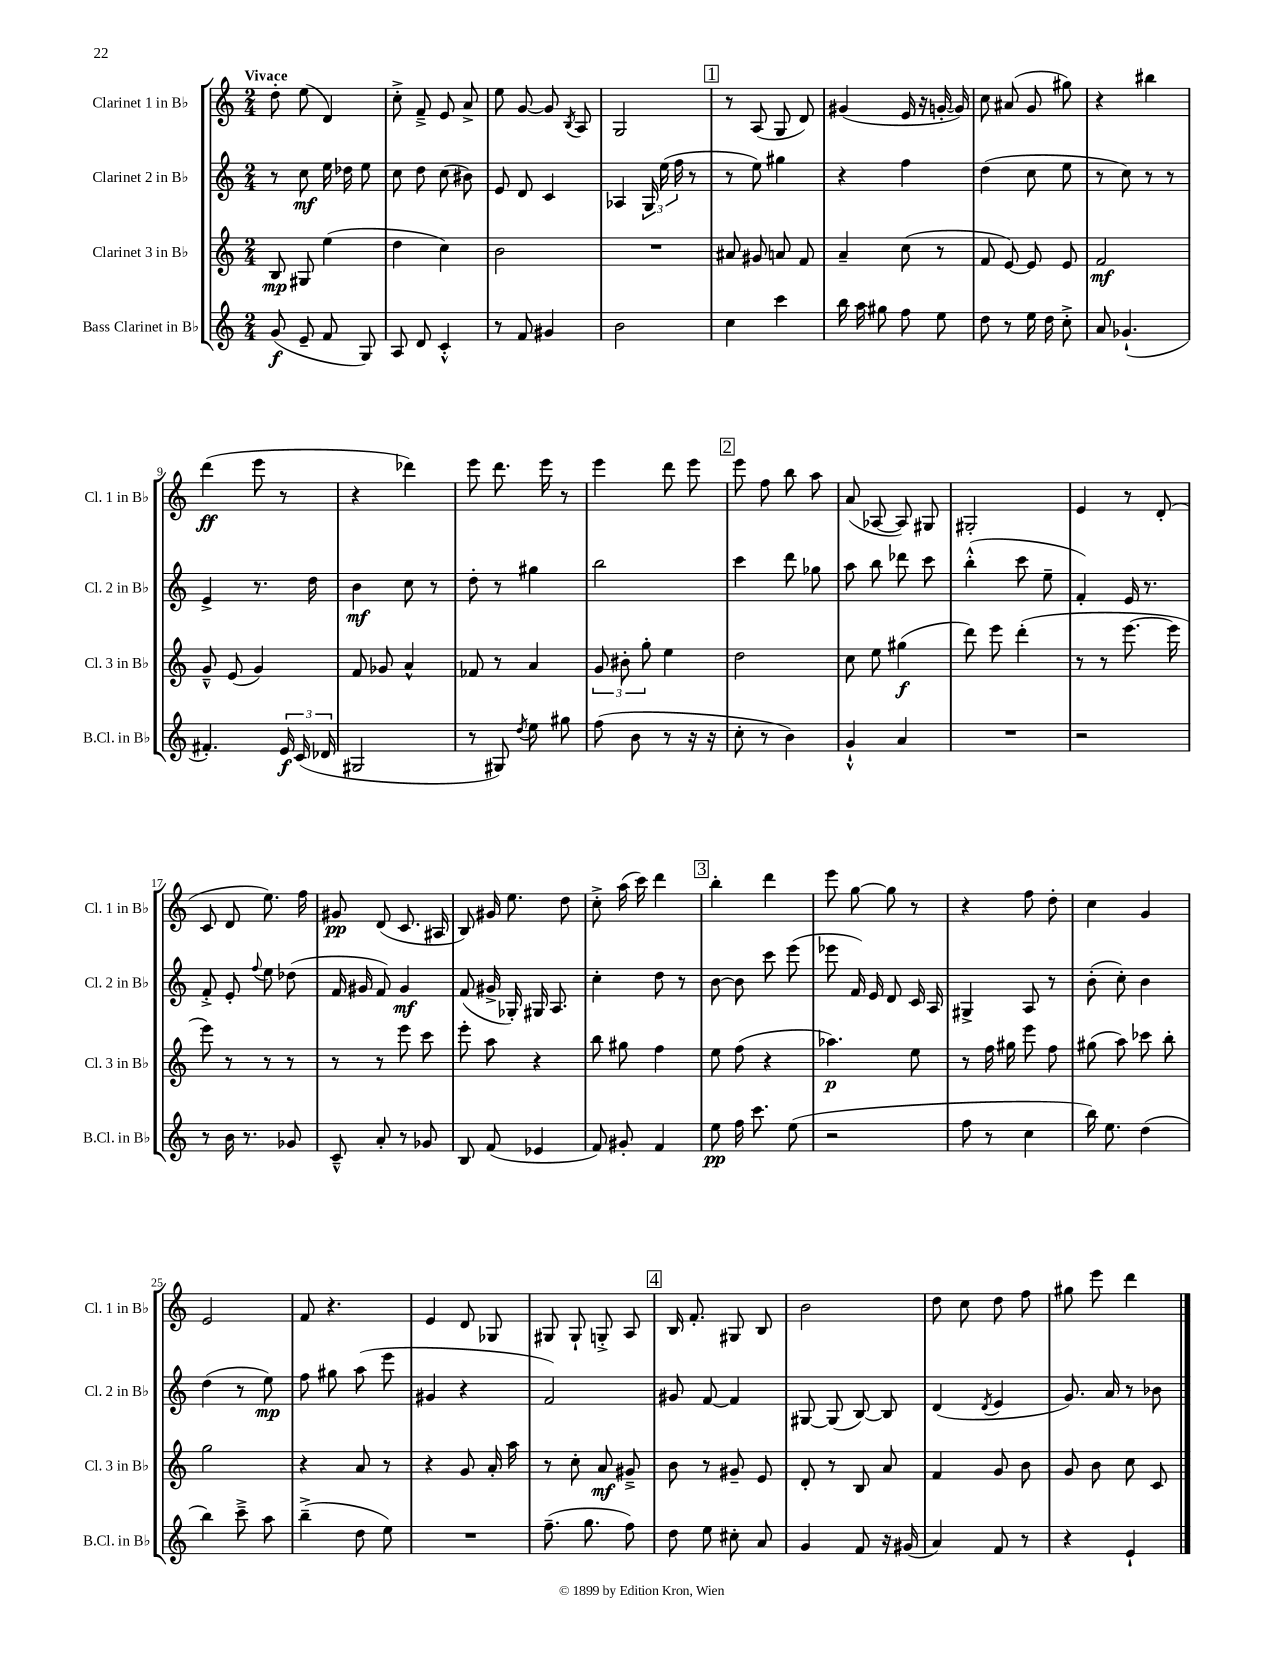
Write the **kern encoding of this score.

**kern	**dynam	**kern	**dynam	**kern	**dynam	**kern	**dynam
*part4	*part4	*part3	*part3	*part2	*part2	*part1	*part1
*staff4	*staff4	*staff3	*staff3	*staff2	*staff2	*staff1	*staff1
*I"Bass Clarinet in B♭	*	*I"Clarinet 3 in B♭	*	*I"Clarinet 2 in B♭	*	*I"Clarinet 1 in B♭	*
*I'B.Cl. in B♭	*	*I'Cl. 3 in B♭	*	*I'Cl. 2 in B♭	*	*I'Cl. 1 in B♭	*
*clefG2	*	*clefG2	*	*clefG2	*	*clefG2	*
*k[]	*	*k[]	*	*k[]	*	*k[]	*
*M2/4	*	*M2/4	*	*M2/4	*	*M2/4	*
=1	=1	=1	=1	=1	=1	=1	=1
!	!	!	!	!	!	!LO:TX:a:B:t=Vivace	!
(8g/	f	8B/	mp	8r	.	8dd'\	.
8e~/	.	8G#X/	.	8cc\	mf	(8ee\	.
8f/	.	(4ee\	.	16ee\	.	4d/)	.
.	.	.	.	16dd-X\	.	.	.
8G/)	.	.	.	8ee\	.	.	.
=2	=2	=2	=2	=2	=2	=2	=2
8A/	.	4dd\	.	8cc\	.	8cc'^\	.
8d/	.	.	.	8dd\	.	8f~^/	.
4c'^^/	.	4cc\)	.	(8cc\	.	8e/	.
.	.	.	.	8b#X\)	.	8a^/	.
=3	=3	=3	=3	=3	=3	=3	=3
8r	.	2b\	.	8e/	.	8ee\	.
8f/	.	.	.	8d/	.	[8g/	.
4g#X/	.	.	.	4c/	.	8g/]	.
.	.	.	.	.	.	8qB/	.
.	.	.	.	.	.	8A/	.
=4	=4	=4	=4	=4	=4	=4	=4
2b\	.	2r	.	4A-X/	.	2G/	.
.	.	.	.	24G/	.	.	.
.	.	.	.	(24ee\	.	.	.
.	.	.	.	24ff\	.	.	.
.	.	.	.	8r	.	.	.
!!LO:REH:place=s1:t=1
=5	=5	=5	=5	=5	=5	=5	=5
4cc\	.	8a#X/	.	8r	.	8r	.
.	.	8g#X/	.	8ee\)	.	(8A/	.
4ccc\	.	8an/	.	4gg#X\	.	8G/	.
.	.	8f/	.	.	.	8d/)	.
=6	=6	=6	=6	=6	=6	=6	=6
16bb\	.	4a~/	.	4r	.	(4g#X/	.
16aa\	.	.	.	.	.	.	.
8gg#X\	.	.	.	.	.	.	.
8ff\	.	(8cc\	.	4ff\	.	16e/	.
.	.	.	.	.	.	16r	.
8ee\	.	8r	.	.	.	[16gn'/	.
.	.	.	.	.	.	16g/])	.
=7	=7	=7	=7	=7	=7	=7	=7
8dd\	.	8f/	.	(4dd\	.	8cc\	.
8r	.	[8e/)	.	.	.	(8a#X/	.
16ee\	.	8e/]	.	8cc\	.	8g/	.
16dd\	.	.	.	.	.	.	.
8cc'^\	.	8e/	.	8ee\	.	8gg#X\)	.
=8	=8	=8	=8	=8	=8	=8	=8
8a/	.	2f/	mf	8r	.	4r	.
(4.g-X`/	.	.	.	8cc\)	.	.	.
.	.	.	.	8r	.	4bb#X\	.
.	.	.	.	8r	.	.	.
!!LO:LB:g=z
=9	=9	=9	=9	=9	=9	=9	=9
4.f#X'/)	.	8g~^^/	.	4e^/	.	(4ddd\	ff
.	.	(8e/	.	.	.	.	.
.	.	4g/)	.	8.r	.	8eee\	.
24e/	f	.	.	.	.	8r	.
(24c/	.	.	.	.	.	.	.
.	.	.	.	16dd\	.	.	.
24d-X/	.	.	.	.	.	.	.
=10	=10	=10	=10	=10	=10	=10	=10
2G#X/	.	8f/	.	4b\	mf	4r	.
.	.	8g-X/	.	.	.	.	.
.	.	4a^^/	.	8cc\	.	4ddd-X\)	.
.	.	.	.	8r	.	.	.
=11	=11	=11	=11	=11	=11	=11	=11
8r	.	8f-X/	.	8dd'\	.	8eee\	.
8G#X/)	.	8r	.	8r	.	8.ddd\	.
8qdd/	.	.	.	.	.	.	.
8ee\	.	4a/	.	4gg#X\	.	.	.
.	.	.	.	.	.	16eee\	.
8gg#X\	.	.	.	.	.	8r	.
=12	=12	=12	=12	=12	=12	=12	=12
(8ff\	.	12g/	.	2bb\	.	4eee\	.
.	.	12b#X'\	.	.	.	.	.
8b\	.	.	.	.	.	.	.
.	.	12gg'\	.	.	.	.	.
8r	.	4ee\	.	.	.	8ddd\	.
16r	.	.	.	.	.	8eee\	.
16r	.	.	.	.	.	.	.
!!LO:REH:place=s1:t=2
=13	=13	=13	=13	=13	=13	=13	=13
8cc'\	.	2dd\	.	4ccc\	.	8eee\	.
8r	.	.	.	.	.	8ff\	.
4b\)	.	.	.	8ddd\	.	8bb\	.
.	.	.	.	8gg-X\	.	8aa\	.
=14	=14	=14	=14	=14	=14	=14	=14
4g`^^/	.	8cc\	.	8aa\	.	(8a/	.
.	.	8ee\	.	8bb\	.	[8A-X/	.
4a/	.	(4gg#X\	f	8ddd-X\	.	8A-/])	.
.	.	.	.	8ccc\	.	8G#X/	.
=15	=15	=15	=15	=15	=15	=15	=15
2r	.	8ddd\)	.	(4bb'^^\	.	2G#X'/	.
.	.	8eee\	.	.	.	.	.
.	.	(4ddd'\	.	8ccc\	.	.	.
.	.	.	.	8ee~\	.	.	.
=16	=16	=16	=16	=16	=16	=16	=16
2r	.	8r	.	4f'/)	.	4e/	.
.	.	8r	.	.	.	.	.
.	.	[8.eee\	.	16e/	.	8r	.
.	.	.	.	8.r	.	.	.
.	.	.	.	.	.	(8d'/	.
.	.	16eee\]	.	.	.	.	.
!!LO:LB:g=z
=17	=17	=17	=17	=17	=17	=17	=17
8r	.	8eee\)	.	8f'^/	.	8c/	.
16b\	.	8r	.	8e'/	.	8d/	.
8.r	.	.	.	.	.	.	.
.	.	.	.	8qqff/	.	.	.
.	.	8r	.	8ee\	.	8.ee\)	.
8g-X/	.	8r	.	(8dd-X\	.	.	.
.	.	.	.	.	.	16ff\	.
=18	=18	=18	=18	=18	=18	=18	=18
8c~^^/	.	8r	.	16f/	.	8g#X/	pp
.	.	.	.	16g#X/	.	.	.
8a'/	.	8r	.	8f/)	.	(8d/	.
8r	.	8eee\	.	4g#/	mf	8.c/	.
8g-X/	.	8ccc\	.	.	.	.	.
.	.	.	.	.	.	16A#X/	.
=19	=19	=19	=19	=19	=19	=19	=19
8B/	.	8eee'\	.	(8f/	.	8B/)	.
(8f/	.	8aa\	.	16g#X^/	.	16g#X/	.
.	.	.	.	16G-X'/)	.	8.ee\	.
4e-X/	.	4r	.	16G#X/	.	.	.
.	.	.	.	8.A/	.	.	.
.	.	.	.	.	.	8dd\	.
=20	=20	=20	=20	=20	=20	=20	=20
8f/)	.	8bb\	.	4cc'\	.	8cc'^\	.
8g#X'/	.	8gg#X\	.	.	.	(16aa\	.
.	.	.	.	.	.	16ccc\)	.
4f/	.	4ff\	.	8dd\	.	4ddd\	.
.	.	.	.	8r	.	.	.
!!LO:REH:place=s1:t=3
=21	=21	=21	=21	=21	=21	=21	=21
8ee\	pp	8ee\	.	[8b\	.	4bb'\	.
16ff\	.	(8ff\	.	8b\]	.	.	.
8.ccc\	.	.	.	.	.	.	.
.	.	4r	.	8ccc\	.	4ddd\	.
(8ee\	.	.	.	(8eee\	.	.	.
=22	=22	=22	=22	=22	=22	=22	=22
2r	.	4.aa-X\)	p	8eee-X\	.	8eee\	.
.	.	.	.	16f/)	.	[8gg\	.
.	.	.	.	16e/	.	.	.
.	.	.	.	8d/	.	8gg\]	.
.	.	8ee\	.	16c/	.	8r	.
.	.	.	.	16A/	.	.	.
=23	=23	=23	=23	=23	=23	=23	=23
8ff\	.	8r	.	4G#X^/	.	4r	.
8r	.	16ff\	.	.	.	.	.
.	.	16gg#X\	.	.	.	.	.
4cc\	.	8eee\	.	8A/	.	8ff\	.
.	.	8ff\	.	8r	.	8dd'\	.
=24	=24	=24	=24	=24	=24	=24	=24
16bb\)	.	(8gg#X\	.	(8b'\	.	4cc\	.
8.ee\	.	.	.	.	.	.	.
.	.	8aa\)	.	8cc'\)	.	.	.
(4dd\	.	8ccc-X\	.	4b\	.	4g/	.
.	.	8bb'\	.	.	.	.	.
!!LO:LB:g=z
=25	=25	=25	=25	=25	=25	=25	=25
4bb\)	.	2gg\	.	(4dd\	.	2e/	.
8ccc~^\	.	.	.	8r	.	.	.
8aa\	.	.	.	8ee\)	mp	.	.
=26	=26	=26	=26	=26	=26	=26	=26
(4bb~^\	.	4r	.	8ff\	.	8f/	.
.	.	.	.	8gg#X\	.	4.r	.
8dd\	.	8a/	.	(8aa\	.	.	.
8ee\)	.	8r	.	8eee\	.	.	.
=27	=27	=27	=27	=27	=27	=27	=27
2r	.	4r	.	4g#X/	.	4e/	.
.	.	8g/	.	4r	.	8d/	.
.	.	16a'/	.	.	.	8G-X/	.
.	.	16aa\	.	.	.	.	.
=28	=28	=28	=28	=28	=28	=28	=28
(8.ff~\	.	8r	.	2f/)	.	8G#X/	.
.	.	8cc'\	.	.	.	8G#`/	.
8.gg\	.	.	.	.	.	.	.
.	.	8a/	mf	.	.	8Gn'^/	.
8ff\)	.	8g#X~^/	.	.	.	8A/	.
!!LO:REH:place=s1:t=4
=29	=29	=29	=29	=29	=29	=29	=29
8dd\	.	8b\	.	8g#X/	.	16B/	.
.	.	.	.	.	.	8.f'/	.
8ee\	.	8r	.	[8f/	.	.	.
8cc#X'\	.	8g#X~/	.	4f/]	.	8G#X/	.
8a/	.	8e/	.	.	.	8B/	.
=30	=30	=30	=30	=30	=30	=30	=30
4g/	.	8d'/	.	[8G#X/	.	2b\	.
.	.	8r	.	(8G#/]	.	.	.
8f/	.	8B/	.	[8B/)	.	.	.
16r	.	8a/	.	8B/]	.	.	.
(16g#X/	.	.	.	.	.	.	.
=31	=31	=31	=31	=31	=31	=31	=31
4a/)	.	4f/	.	(4d/	.	8dd\	.
.	.	.	.	.	.	8cc\	.
.	.	.	.	8qd/	.	.	.
8f/	.	8g/	.	4e/	.	8dd\	.
8r	.	8b\	.	.	.	8ff\	.
=32	=32	=32	=32	=32	=32	=32	=32
4r	.	8g/	.	8.g/)	.	8gg#X\	.
.	.	8b\	.	.	.	8eee\	.
.	.	.	.	16a/	.	.	.
4e`/	.	8cc\	.	8r	.	4ddd\	.
.	.	8c/	.	8b-X\	.	.	.
==	==	==	==	==	==	==	==
*-	*-	*-	*-	*-	*-	*-	*-
